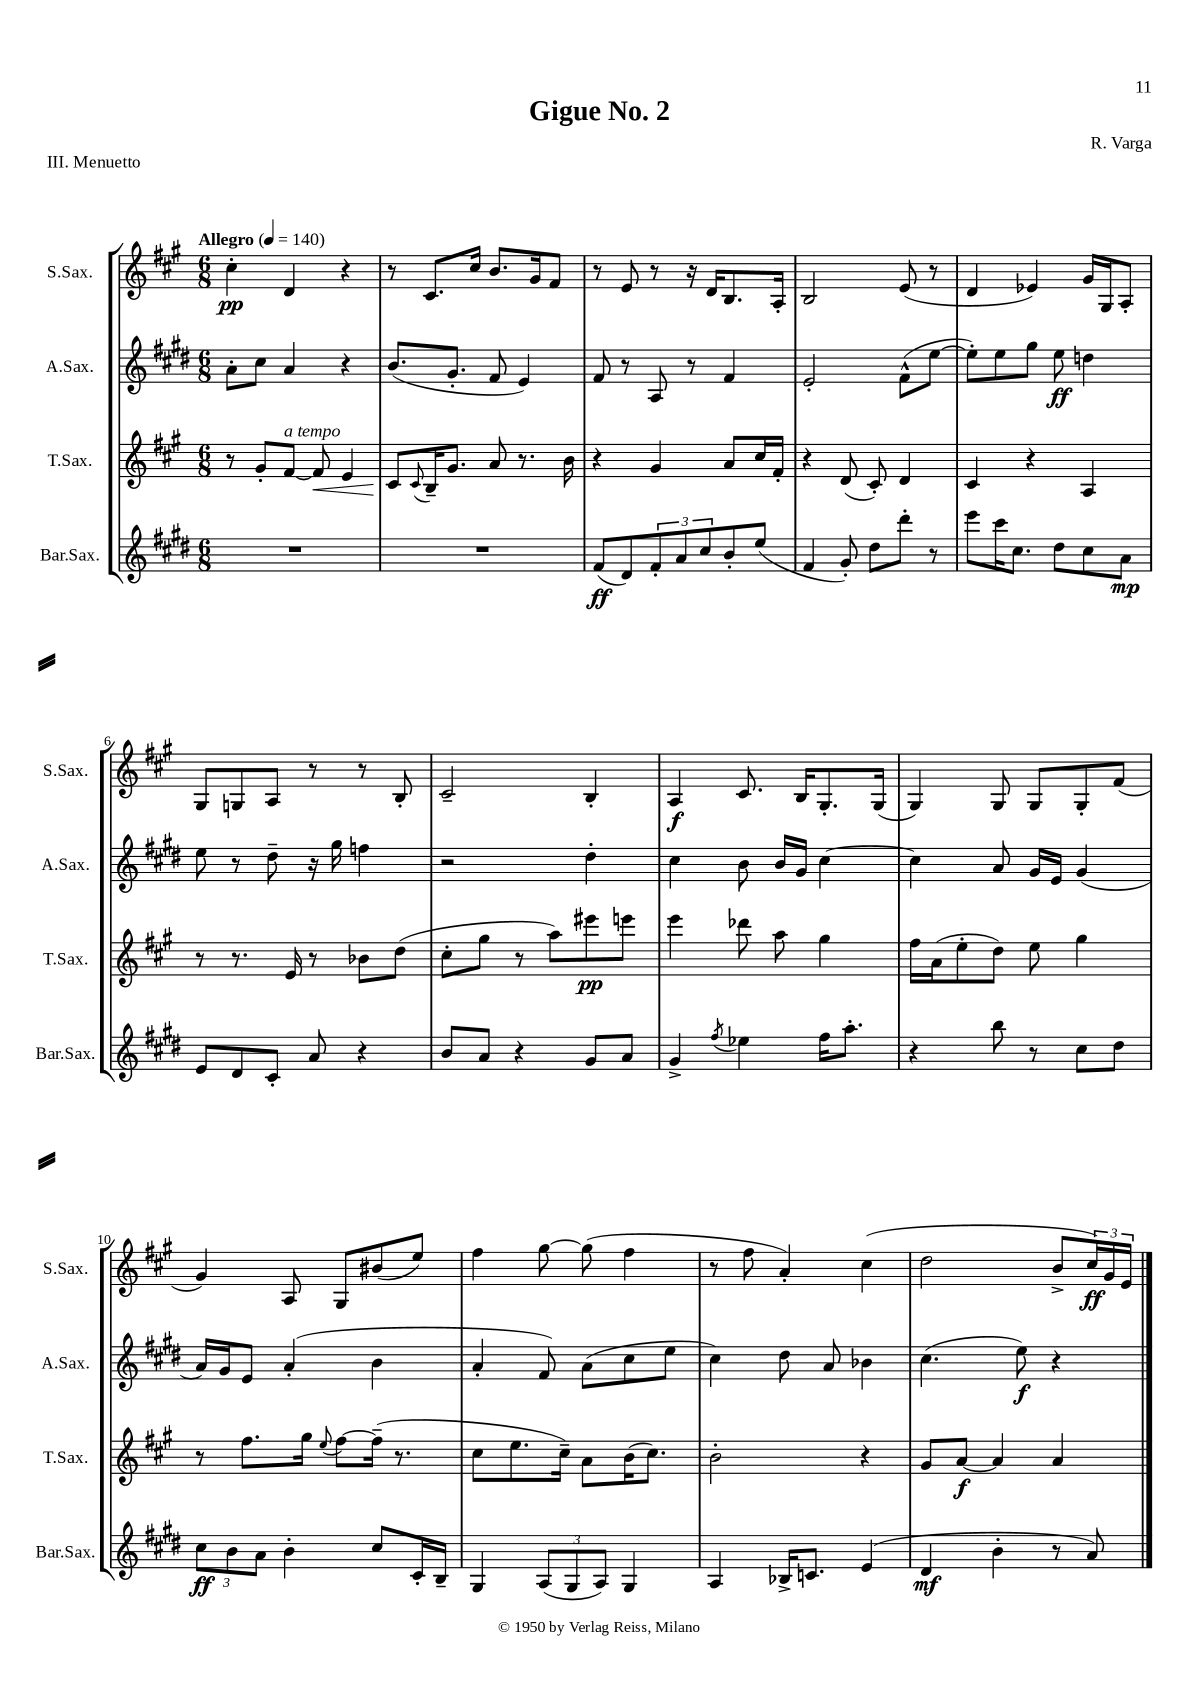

**kern	**kern	**kern	**kern
*staff4	*staff3	*staff2	*staff1
*clefG2	*clefG2	*clefG2	*clefG2
*k[f#c#g#d#]	*k[f#c#g#]	*k[f#c#g#d#]	*k[f#c#g#]
*M6/8	*M6/8	*M6/8	*M6/8
*MM140	*MM140	*MM140	*MM140
2.r	8r	8a'	4cc#'
.	8g#'	8cc#	.
.	[8f#	4a	4d
.	8f#]	.	.
.	4e	4r	4r
=	=	=	=
2.r	8c#	(8.b	8r
.	8qqc#	.	.
.	16B~	.	8.c#
.	8.g#	8.g#'	.
.	.	.	16cc#
.	8a	8f#	8.b
.	8.r	4e)	.
.	.	.	16g#
.	.	.	8f#
.	16b	.	.
=	=	=	=
(8f#	4r	8f#	8r
8d#)	.	8r	8e
12f#'	4g#	8A	8r
12a	.	.	.
.	.	8r	16r
12cc#	.	.	.
.	.	.	16d
8b'	8a	4f#	8.B
(8ee	16cc#	.	.
.	16f#'	.	16A'
=	=	=	=
4f#	4r	2e'	2B
8g#')	(8d	.	.
8dd#	8c#')	.	.
8ddd#'	4d	(8f#^^	(8e
8r	.	[8ee	8r
=	=	=	=
8eee	4c#	8ee'])	4d
16ccc#	.	8ee	.
8.cc#	.	.	.
.	4r	8gg#	4e-)
8dd#	.	8ee	.
8cc#	4A	4dd	16g#
.	.	.	16G#
8a	.	.	8A'
=	=	=	=
8e	8r	8ee	8G#
8d#	8.r	8r	8G
8c#'	.	8dd#~	8A
.	16e	.	.
8a	8r	16r	8r
.	.	16gg#	.
4r	8b-	4ff	8r
.	(8dd	.	8B'
=	=	=	=
8b	8cc#'	2r	2c#~
8a	8gg#	.	.
4r	8r	.	.
.	8aa)	.	.
8g#	8eee#	4dd#'	4B'
8a	8eee	.	.
=	=	=	=
4g#^	4eee	4cc#	4A
8qff#	.	.	.
4ee-	8ddd-	8b	8.c#
.	8aa	16b	.
.	.	16g#	16B
16ff#	4gg#	[4cc#	8.G#'
8.aa'	.	.	.
.	.	.	(16G#
=	=	=	=
4r	16ff#	4cc#]	4G#)
.	(16a	.	.
.	8ee'	.	.
8bb	8dd)	8a	8G#
8r	8ee	16g#	8G#
.	.	16e	.
8cc#	4gg#	(4g#	8G#'
8dd#	.	.	(8f#
=	=	=	=
12cc#	8r	16a)	4g#)
.	.	16g#	.
12b	.	.	.
.	8.ff#	8e	.
12a	.	.	.
4b'	.	(4a'	8A
.	16gg#	.	.
.	8qqee	.	.
.	[8ff#	.	8G#
8cc#	(16ff#~]	4b	(8b#
.	8.r	.	.
16c#'	.	.	8ee)
16B~	.	.	.
=	=	=	=
4G#	8cc#	4a'	4ff#
.	8.ee	.	.
(12A	.	8f#)	[8gg#
.	16cc#~)	.	.
12G#	.	.	.
.	8a	(8a	(8gg#]
12A)	.	.	.
4G#	(16b	8cc#	4ff#
.	8.cc#)	.	.
.	.	8ee	.
=	=	=	=
4A	2b'	4cc#)	8r
.	.	.	8ff#
16B-^	.	8dd#	4a')
8.c	.	.	.
.	.	8a	.
(4e	4r	4b-	(4cc#
=	=	=	=
4d#	8g#	(4.cc#	2dd
.	[8a	.	.
4b'	4a]	.	.
.	.	8ee)	.
8r	4a	4r	8b^
8a)	.	.	24cc#)
.	.	.	24g#
.	.	.	24e
==	==	==	==
*-	*-	*-	*-
